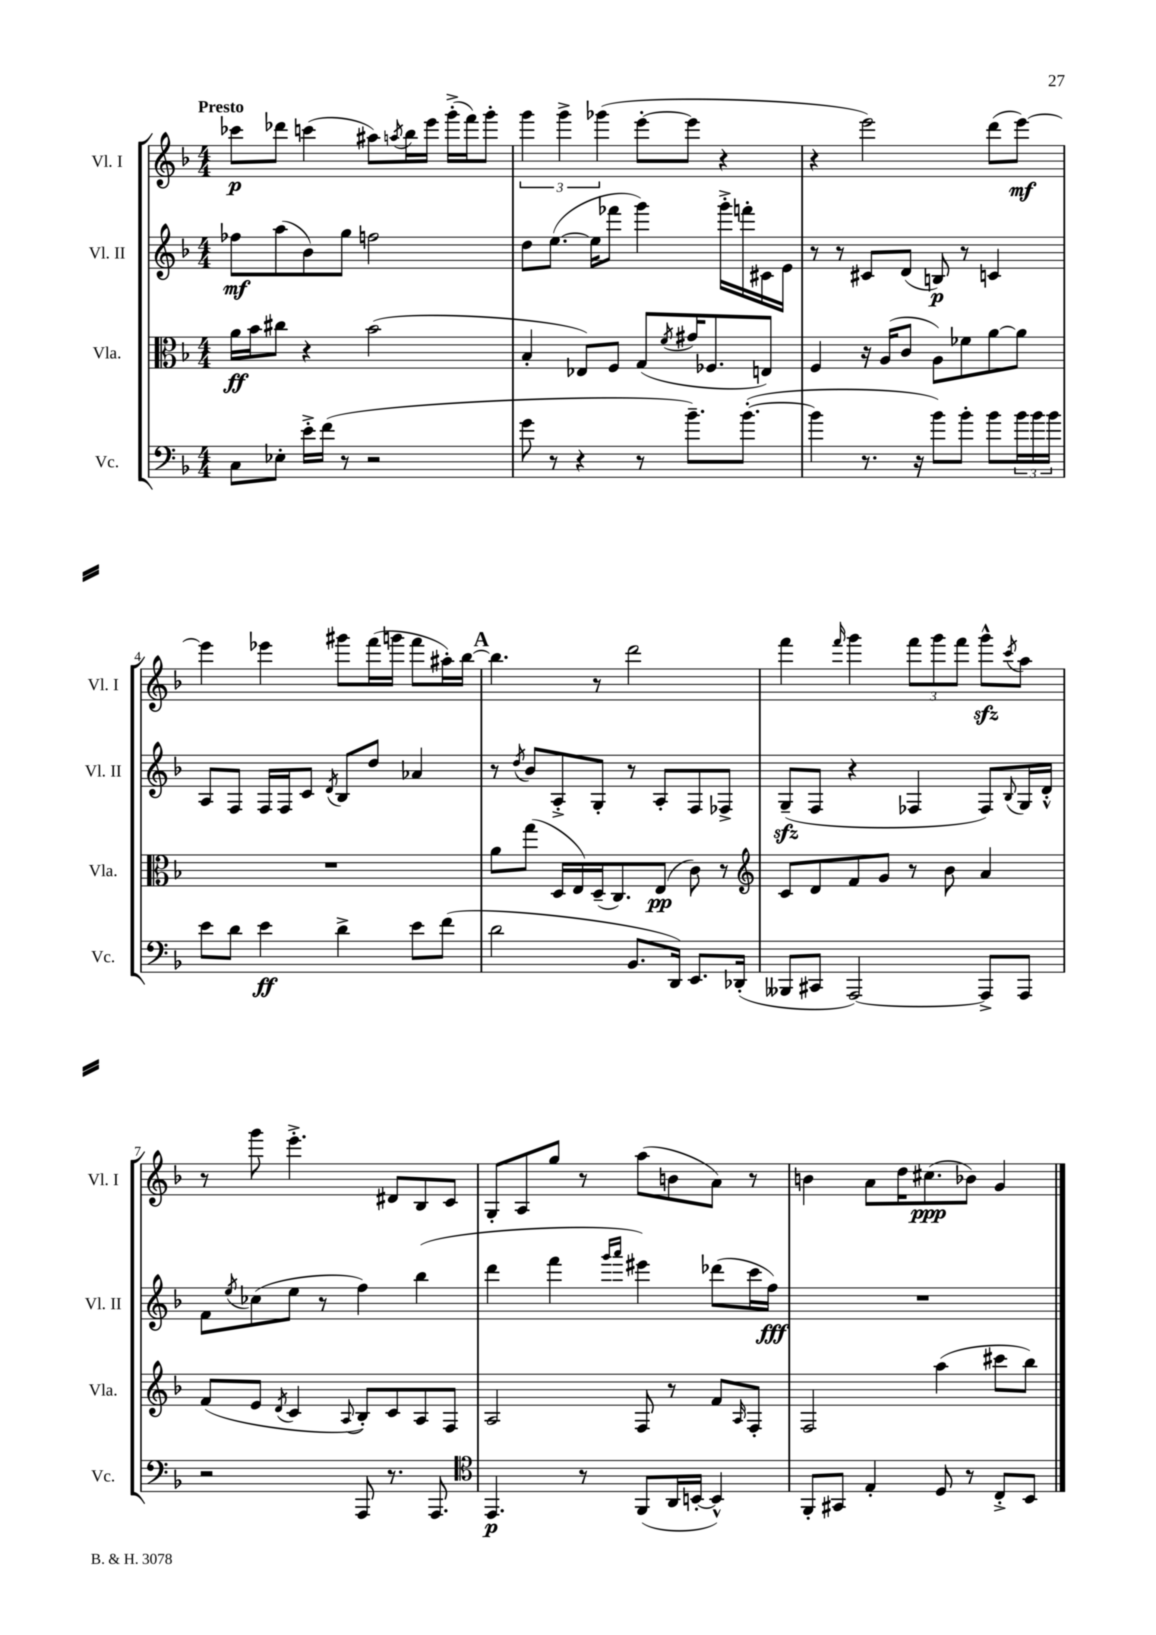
<<
\new StaffGroup <<
\new Staff = "s0" \with { instrumentName = "Vl. I" shortInstrumentName = "Vl. I" } {
    \clef treble \key f \major \numericTimeSignature \time 4/4 \tempo "Presto"
    ces'''8\p des'''8 c'''4( ais''8) \acciaccatura { a''8 } bes''16 e'''16 g'''16-.->( f'''16) g'''8-. |
    \tuplet 3/2 { g'''4 g'''4-> ges'''4( } e'''8~-. e'''8 r4 |
    r4 e'''2) d'''8( e'''8~\mf) |
    e'''4 ees'''4 gis'''8 f'''16( g'''16 f'''8 ais''16-.) bes''16~ |
    \mark \markup { \bold "A" } bes''4. r8 d'''2 |
    f'''4 \grace { f'''16 } g'''4 \tuplet 3/2 { f'''8 g'''8 f'''8 } g'''8-^\sfz \acciaccatura { c'''8 } a''8 |
    r8 g'''8 e'''4.-.-> dis'8 bes8 c'8 |
    g8-. a8 g''8 r8 a''8( b'8 a'8) r8 |
    b'4 a'8 d''16 cis''8.\ppp( bes'8) g'4 \bar "|." |
}
\new Staff = "s1" \with { instrumentName = "Vl. II" shortInstrumentName = "Vl. II" } {
    \clef treble \key f \major \numericTimeSignature \time 4/4
    fes''8\mf a''8( bes'8) g''8 f''2 |
    d''8 e''8.~( e''16 fes'''8 g'''4) g'''16-.-> f'''16-. cis'16 e'16 |
    r8 r8 cis'8 d'8( b8\p) r8 c'4 |
    a8 f8 f16 f16 c'8 \acciaccatura { d'8 } bes8 d''8 aes'4 |
    \mark \markup { \bold "A" } r8 \acciaccatura { d''8 } bes'8 a8-.-> g8-. r8 a8-. f8 fes8-> |
    g8--\sfz( f8 r4 fes4 fes8) \appoggiatura { bes8 } g16 d'16-.-^ |
    f'8 \acciaccatura { e''8 } ces''8( e''8 r8 f''4) bes''4( |
    d'''4 f'''4 \grace { g'''16 a'''16 } eis'''4) des'''8( c'''16 f''16\fff) |
    R1 \bar "|." |
}
\new Staff = "s2" \with { instrumentName = "Vla." shortInstrumentName = "Vla." } {
    \clef alto \key f \major \numericTimeSignature \time 4/4
    a'16\ff bes'16 cis''8 r4 bes'2( |
    bes4-. ees8) f8 g8( \acciaccatura { f'8 } gis'16 fes8. e8) |
    f4 r16 a16( c'8 a8) fes'8 a'8~ a'8 |
    R1 |
    \mark \markup { \bold "A" } a'8 g''8( d16 e16) d16--( c8.) e8\pp( c'8) r8 |
    \clef treble c'8 d'8 f'8 g'8 r8 bes'8 a'4 |
    f'8( e'8 \acciaccatura { d'8 } c'4 \appoggiatura { a8 } bes8-.) c'8 a8 f8 |
    a2 f8 r8 f'8 \grace { a16 } f8-. |
    f2 a''4( cis'''8 bes''8) \bar "|." |
}
\new Staff = "s3" \with { instrumentName = "Vc." shortInstrumentName = "Vc." } {
    \clef bass \key f \major \numericTimeSignature \time 4/4
    c8 ees8-. e'16-.-> f'16( r8 r2 |
    g'8 r8 r4 r8 bes'8.--) bes'8.~-.( |
    bes'4 r8. r16 bes'8) bes'8-. bes'8 \tuplet 3/2 { bes'16 bes'16 bes'16 } |
    e'8 d'8 e'4\ff d'4-> e'8 f'8( |
    \mark \markup { \bold "A" } d'2 bes,8. d,16) e,8. des,16-.( |
    beses,,8 cis,8 a,,2~) a,,8-> a,,8 |
    r2 a,,8 r8. a,,8. |
    \clef tenor e,4.\p r8 f,8( a,16 b,16~-. b,4-^) |
    f,8-. gis,8 e4-. d8 r8 c8-.-> bes,8 \bar "|." |
}
>>
>>
